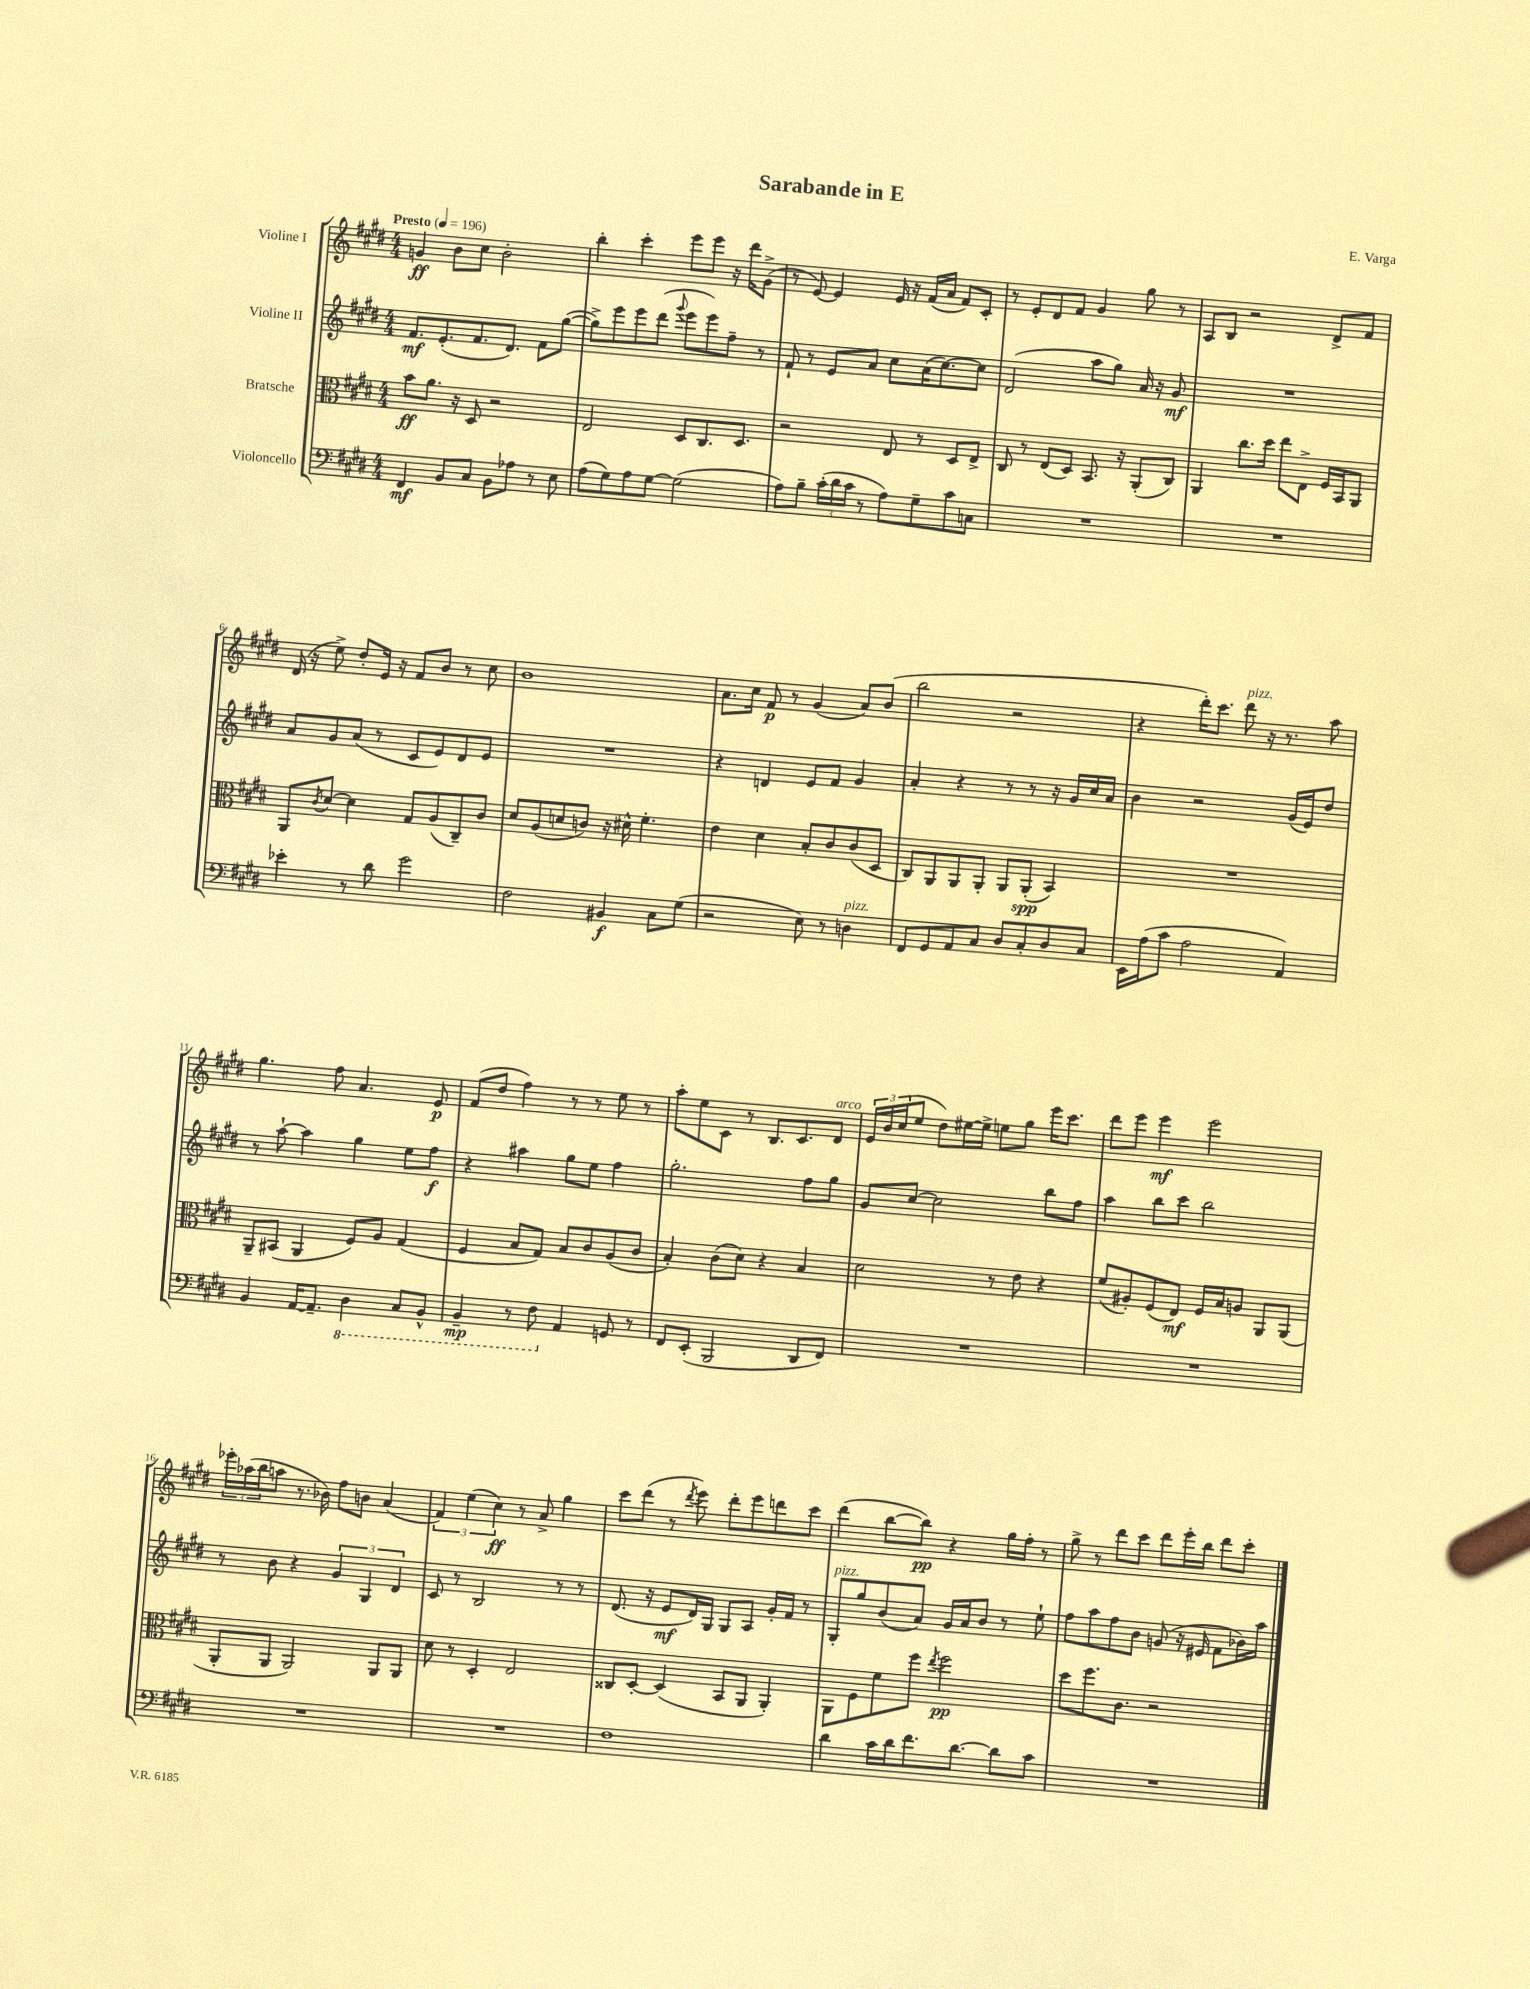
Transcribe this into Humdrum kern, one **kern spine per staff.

**kern	**kern	**kern	**kern
*staff4	*staff3	*staff2	*staff1
*clefF4	*clefC3	*clefG2	*clefG2
*k[f#c#g#d#]	*k[f#c#g#d#]	*k[f#c#g#d#]	*k[f#c#g#d#]
*M4/4	*M4/4	*M4/4	*M4/4
*MM196	*MM196	*MM196	*MM196
4FF#	8b	8.f#	4g
.	8.a	.	.
.	.	(8.e'	.
8BB	.	.	8b
.	16r	.	.
8C#	8D#	8.f#	8cc#
8BB	2r	.	2b'
.	.	8.d#)	.
8A-	.	.	.
8r	.	8f#	.
8E	.	([8gg#	.
=	=	=	=
(8A	2E	8gg#^])	4bb'
8G#)	.	8eee	.
8A	.	8eee	4ccc#'
[8G#	.	(8ddd#	.
.	.	8qqggg#	.
(2G#]	8D#	8eee	8eee
.	8.C#	8eee)	8eee
.	.	8ff#~	16r
.	8.D#	.	16ddd#
.	.	8r	(8g#^
=	=	=	=
8A)	2r	8f#`	8r
8B~	.	8r	[8e)
(24c#'	.	8e	4e]
24d#	.	.	.
24c#	.	.	.
8r	.	8a	.
8A)	8E	8cc#	16e
.	.	.	16r
8G#~	8r	(16a	(16f#
.	.	[8.cc#)	16a
8c#	8D#	.	8f#)
8C	8E^	8cc#]	8c#'
=	=	=	=
1r	8C#	(2d#	8r
.	8r	.	8e'
.	(8E	.	8d#
.	8D#)	.	8f#
.	8.BB	8aa	4g#
.	.	8gg#)	.
.	16r	.	.
.	(8AA'	16a	8gg#
.	.	16r	.
.	8C#)	8g#	8r
=	=	=	=
1r	4AA	1r	8A
.	.	.	8B
.	8.cc#	.	2r
.	16dd#	.	.
.	8ee	.	.
.	8E^	.	.
.	16F#	.	8d#^
.	16BB	.	.
.	8AA	.	8f#
=	=	=	=
4e-'	8AA	8a	(16d#
.	.	.	16r
.	8qc#	.	.
.	[8d#	8g#	8ee^)
8r	4d#]	(8a	8dd#'
8d#	.	8r	16e
.	.	.	16r
2g#	8G#	8c#	8f#
.	(8A	8e)	8b
.	8C#~)	8d#	8r
.	8c#	8e	8cc#
=	=	=	=
2F#	8d#	1r	1b
.	(8A	.	.
.	8d	.	.
.	8c)	.	.
4BB#	16r	.	.
.	16d#^^	.	.
.	4.f#'	.	.
8C#	.	.	.
(8G#	.	.	.
=	=	=	=
2r	4e	4r	8.a
.	.	.	16cc#
.	4d#	4d	8f#
.	.	.	8r
8E)	8B'	8e	(4g#
8r	8c#	8f#	.
4D	(8c#	4g#	8a)
.	8D#	.	(8b
=	=	=	=
8FF#	8C#)	4a'	2bb
8GG#	8AA	.	.
8AA	8AA	4r	.
8C#	8AA'	.	.
8D#	8AA	8r	2r
8C#'	(8AA'	8r	.
8D#	4BB)	16r	.
.	.	16g#	.
8C#	.	16cc#	.
.	.	16a	.
=	=	=	=
16EE	1r	4b	4r
(16A	.	.	.
8c#	.	.	.
2A	.	2r	16ddd#')
.	.	.	8.ccc#
.	.	.	8ddd#
.	.	.	16r
.	.	.	8.r
4AA)	.	(16g#	.
.	.	16e)	.
.	.	8dd#	8aa
=	=	=	=
4BB	8AA~	8r	4.gg#
.	(8BB#	[8aa`	.
[16AA	4AA	4aa]	.
8.AA~]	.	.	.
.	.	.	8ff#
4DD#	8F#)	4gg#	4.a
.	8A	.	.
8CC#	(4G#	8ee	.
8BBB^^	.	8ff#	8e
=	=	=	=
4BBB~	4F#	4r	(8f#
.	.	.	8dd#
8r	8B	4aa#	4ff#)
8FF#	8G#)	.	.
4AA	8B	8gg#	8r
.	8c#	8ee	8r
8GG	(8A	4ff#	8ee
8r	8c#	.	8r
=	=	=	=
8FF#	4B')	2.gg#'	8aa'
(8EE'	.	.	8ee
2BBB	(8c#	.	8c#
.	8d#)	.	8r
.	4r	.	8.B
.	.	.	8.c#
8DD#	4B	8ff#	.
8FF#)	.	8gg#	8d#
=	=	=	=
1r	2d#	8g#	24e
.	.	.	24b
.	.	.	(24cc#
.	.	[8cc#	8ee
.	.	2cc#]	8dd#)
.	.	.	[16ee#
.	.	.	16ee#^]
.	8r	.	8ee
.	8e	.	8gg#
.	4r	8bb	16eee
.	.	.	8.ccc#
.	.	8ff#	.
=	=	=	=
1r	(8f#	4aa	8ddd#
.	8A#')	.	8eee
.	(8F#	8bb	4eee
.	8E)	8ccc#	.
.	16F#	2bb	2eee
.	16B	.	.
.	8A	.	.
.	8AA	.	.
.	(8AA	.	.
=	=	=	=
1r	8AA'	8r	24eee-'
.	.	.	(24aa-
.	.	.	24bb
.	8AA	8b	8aa
.	2AA)	4r	8.r
.	.	.	16b-)
.	.	6g#	8ff#
.	.	.	8b
.	.	6G#	.
.	8AA	.	(4a
.	.	6d#	.
.	8AA	.	.
=	=	=	=
1r	8d#	8c#	6f#)
.	8r	8r	.
.	.	.	(6ee
.	4D#'	2B	.
.	.	.	6cc#)
.	2E	.	8r
.	.	.	8a^
.	.	8r	4gg#
.	.	8r	.
=	=	=	=
1F#	8C##	(8.d#	8ccc#
.	[8D#'	.	(8ddd#
.	.	16r	.
.	(4D#]	8e	8r
.	.	.	8qddd#
.	.	16d#)	8eee)
.	.	16G#	.
.	8BB	8G#	8ddd#'
.	8AA	8A	8eee
.	4AA')	16g#'	8ddd
.	.	16f#	.
.	.	8r	8ccc#
=	=	=	=
4d#	8AA	8G#'	(4ddd#
.	8F#	8gg#	.
16c#	8f#	(8b	[8bb
16d#	.	.	.
8.f#	8ff#	8a)	8bb])
.	8qee	.	.
.	2ff#	16g#	4r
[8.d#	.	16a	.
.	.	8b	.
8d#]	.	8r	16gg#
.	.	.	16ff#'
8c#	.	8ee`	8r
=	=	=	=
1r	8dd#	8ff#	8gg#^
.	8.ff#	8aa	8r
.	.	8ff#	8ddd#
.	8.c#	.	.
.	.	8b	8ccc#
.	2r	(8g	8ddd#
.	.	16r	16eee'
.	.	16e#	16bb
.	.	8f#	8ddd#
.	.	16b-)	8ccc#'
.	.	16aa	.
==	==	==	==
*-	*-	*-	*-
